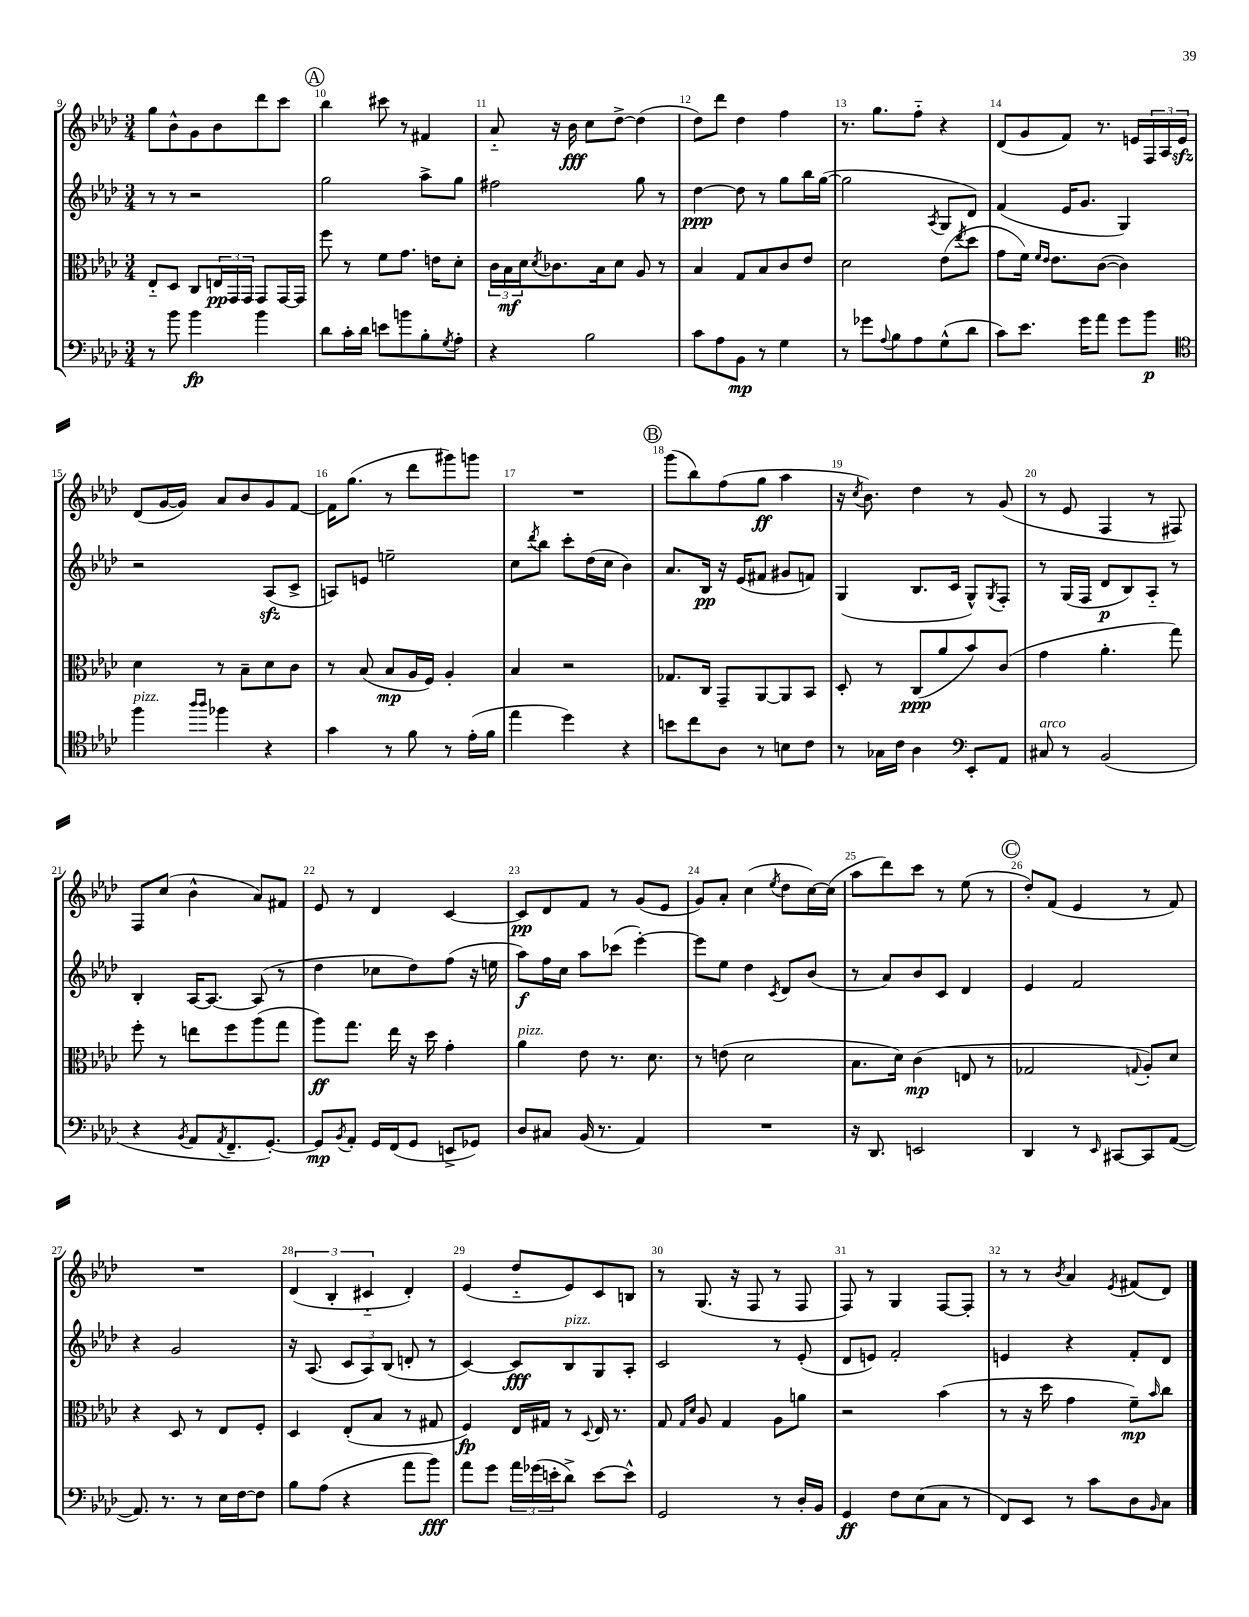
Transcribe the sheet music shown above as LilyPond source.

<<
\new StaffGroup <<
\new Staff = "s0" {
    \clef treble \key aes \major \numericTimeSignature \time 3/4
    g''8 bes'8-^ g'8 bes'8 des'''8 c'''8 |
    \mark \markup { \circle "A" } bes''4 cis'''8 r8 fis'4 |
    aes'8-_ r16 bes'16\fff c''8 des''8~-> des''4( |
    des''8) des'''8 des''4 f''4 |
    r8. g''8. f''8-_ r4 |
    des'8( g'8 f'8) r8. e'16 \tuplet 3/2 { f16 aes16 e'16\sfz } |
    des'8( g'16~ g'16) aes'8 bes'8 g'8 f'8~ |
    f'16 g''8.( r8 des'''8 gis'''8) g'''8 |
    R2. |
    \mark \markup { \circle "B" } g'''8( bes''8) f''8( g''8\ff aes''4 |
    r16 \acciaccatura { c''8 } bes'8.) des''4 r8 g'8( |
    r8 ees'8 f4 r8 fis8) |
    f8 c''8( bes'4-^ aes'8) fis'8 |
    ees'8 r8 des'4 c'4~ |
    c'8\pp des'8 f'8 r8 g'8( ees'8 |
    g'8) aes'8-. c''4( \acciaccatura { ees''8 } des''8 c''16~) c''16( |
    aes''8 des'''8) c'''8 r8 ees''8( r8 |
    \mark \markup { \circle "C" } des''8-.) f'8( ees'4 r8 f'8) |
    R2. |
    \tuplet 3/2 { des'4( bes4-. cis'4-_ } des'4-.) |
    ees'4( des''8-_ ees'8) c'8 b8 |
    r8 g8.( r16 f8 r8 f8 |
    f8) r8 g4 f8~ f8-. |
    r8 r8 \acciaccatura { bes'8 } aes'4 \acciaccatura { ees'8 } fis'8( des'8) \bar "|." |
}
\new Staff = "s1" {
    \clef treble \key aes \major \numericTimeSignature \time 3/4
    r8 r8 r2 |
    \mark \markup { \circle "A" } g''2 aes''8-> g''8 |
    fis''2 g''8 r8 |
    des''4~\ppp des''8 r8 g''8 bes''16 g''16~( |
    g''2 \acciaccatura { aes8 } g8 des'8) |
    f'4( ees'16 g'8. g4) |
    r2 aes8\sfz( c'8-> |
    a8) e'8 e''2-- |
    c''8 \acciaccatura { des'''8 } bes''8 c'''8-. des''16( c''16 bes'4) |
    \mark \markup { \circle "B" } aes'8. bes16\pp r16 ees'16( fis'8 gis'8 f'8) |
    g4( bes8. c'16 g8-^) \acciaccatura { g8 } f8-. |
    r8 g16( f16 des'8\p bes8) aes8-_ r8 |
    bes4-. aes16~ aes8.~ aes8( r8 |
    des''4 ces''8 des''8) f''8( r16 e''16 |
    aes''8\f) f''16 c''16 aes''8 ces'''8( ees'''4~-.) |
    ees'''8 ees''8 des''4 \acciaccatura { c'8 } des'8 bes'8( |
    r8 aes'8) bes'8 c'8 des'4 |
    \mark \markup { \circle "C" } ees'4 f'2 |
    r4 g'2 |
    r16 aes8.( \tuplet 3/2 { c'8 aes8) bes8( } d'8-. r8 |
    c'4~) c'8\fff bes8^\markup { \italic "pizz." } g8 aes8-. |
    c'2 r8 ees'8-.( |
    des'8 e'8) f'2-. |
    e'4 r4 f'8-. des'8 \bar "|." |
}
\new Staff = "s2" {
    \clef alto \key aes \major \numericTimeSignature \time 3/4
    ees8-_ des8 c8 \tuplet 3/2 { e16\pp g,16 g,16 } g,8 g,16~ g,16 |
    \mark \markup { \circle "A" } f''8 r8 f'8 g'8. e'16 des'8-. |
    \tuplet 3/2 { c'16 bes16\mf des'16 } \acciaccatura { des'8 } ces'8. bes16 des'8 aes8 r8 |
    bes4 g8 bes8 c'8 ees'8 |
    des'2 ees'8( \acciaccatura { ees''8 } des''8 |
    g'8 f'16) \grace { f'16 ees'16 } ees'8. c'8~( c'4) |
    des'4 r8 bes8-- des'8 c'8 |
    r8 bes8( bes8\mp aes16 f16) aes4-. |
    bes4 r2 |
    \mark \markup { \circle "B" } ges8. c16 g,8-- aes,8~ aes,8 bes,8 |
    des8-. r8 c8\ppp( aes'8 bes'8) c'8( |
    g'4 aes'4.-. g''8) |
    f''8-. r8 e''8 f''8 aes''8( g''8 |
    aes''8\ff) g''8. ees''16 r16 des''16 g'4-. |
    aes'4^\markup { \italic "pizz." } ees'8 r8. des'8. |
    r8 e'8( des'2 |
    bes8. des'16) c'4\mp( e8 r8 |
    \mark \markup { \circle "C" } ges2 \appoggiatura { g8 } aes8-.) des'8 |
    r4 des8 r8 ees8 f8-. |
    des4 ees8-.( bes8 r8 gis8 |
    f4\fp) ees16 gis16 r8 \appoggiatura { des8 } ees16 r8. |
    g8 \grace { g16 des'16 } aes8 g4 aes8 a'8 |
    r2 bes'4( |
    r8 r16 des''16 g'4 f'8--\mp) \grace { bes'16 } c''8 \bar "|." |
}
\new Staff = "s3" {
    \clef bass \key aes \major \numericTimeSignature \time 3/4
    r8 bes'8 bes'4\fp bes'4 |
    \mark \markup { \circle "A" } des'8 c'16-. des'16 e'8 b'8 bes8-. \acciaccatura { g8 } aes8-. |
    r4 bes2 |
    c'8 aes8 bes,8\mp r8 g4 |
    r8 ges'8 \appoggiatura { aes8 } bes8 aes8 g8-^( des'8 |
    c'8) ees'8. g'16 aes'8 g'8 bes'8\p |
    \clef tenor f''4^\markup { \italic "pizz." } \grace { aes''16 aes''16 } fes''4 r4 |
    g'4 r8 f'8 r8 ees'16-.( f'16 |
    ees''4 des''4) r4 |
    \mark \markup { \circle "B" } b'8 c''8 aes8 r8 b8 c'8 |
    r8 ges16 c'16 aes4 \clef bass ees,8-. aes,8 |
    cis8^\markup { \italic "arco" } r8 bes,2( |
    r4 \acciaccatura { bes,8 } aes,8 \acciaccatura { aes,8 } f,8.-- g,8.~-.) |
    g,8\mp \acciaccatura { bes,8 } aes,8-. g,16 f,16( g,8 e,8-> ges,8) |
    des8 cis8 bes,16( r8. aes,4) |
    R2. |
    r16 des,8. e,2 |
    \mark \markup { \circle "C" } des,4 r8 \grace { ees,16 } cis,8~ cis,8 aes,8~( |
    aes,8.) r8. r8 ees16 f16~ f8 |
    bes8 aes8( r4 aes'8 bes'8\fff) |
    aes'8 g'8 \tuplet 3/2 { aes'16 ges'16( e'16-. } des'8->) e'8~ e'8-^ |
    g,2 r8 des16-. bes,16 |
    g,4\ff f8 ees8( c8 r8 |
    f,8) ees,8 r8 c'8 des8 \grace { bes,16 } c8 \bar "|." |
}
>>
>>
\layout { \context { \Score currentBarNumber = #9 \override BarNumber.break-visibility = ##(#f #t #t) barNumberVisibility = #all-bar-numbers-visible } }
